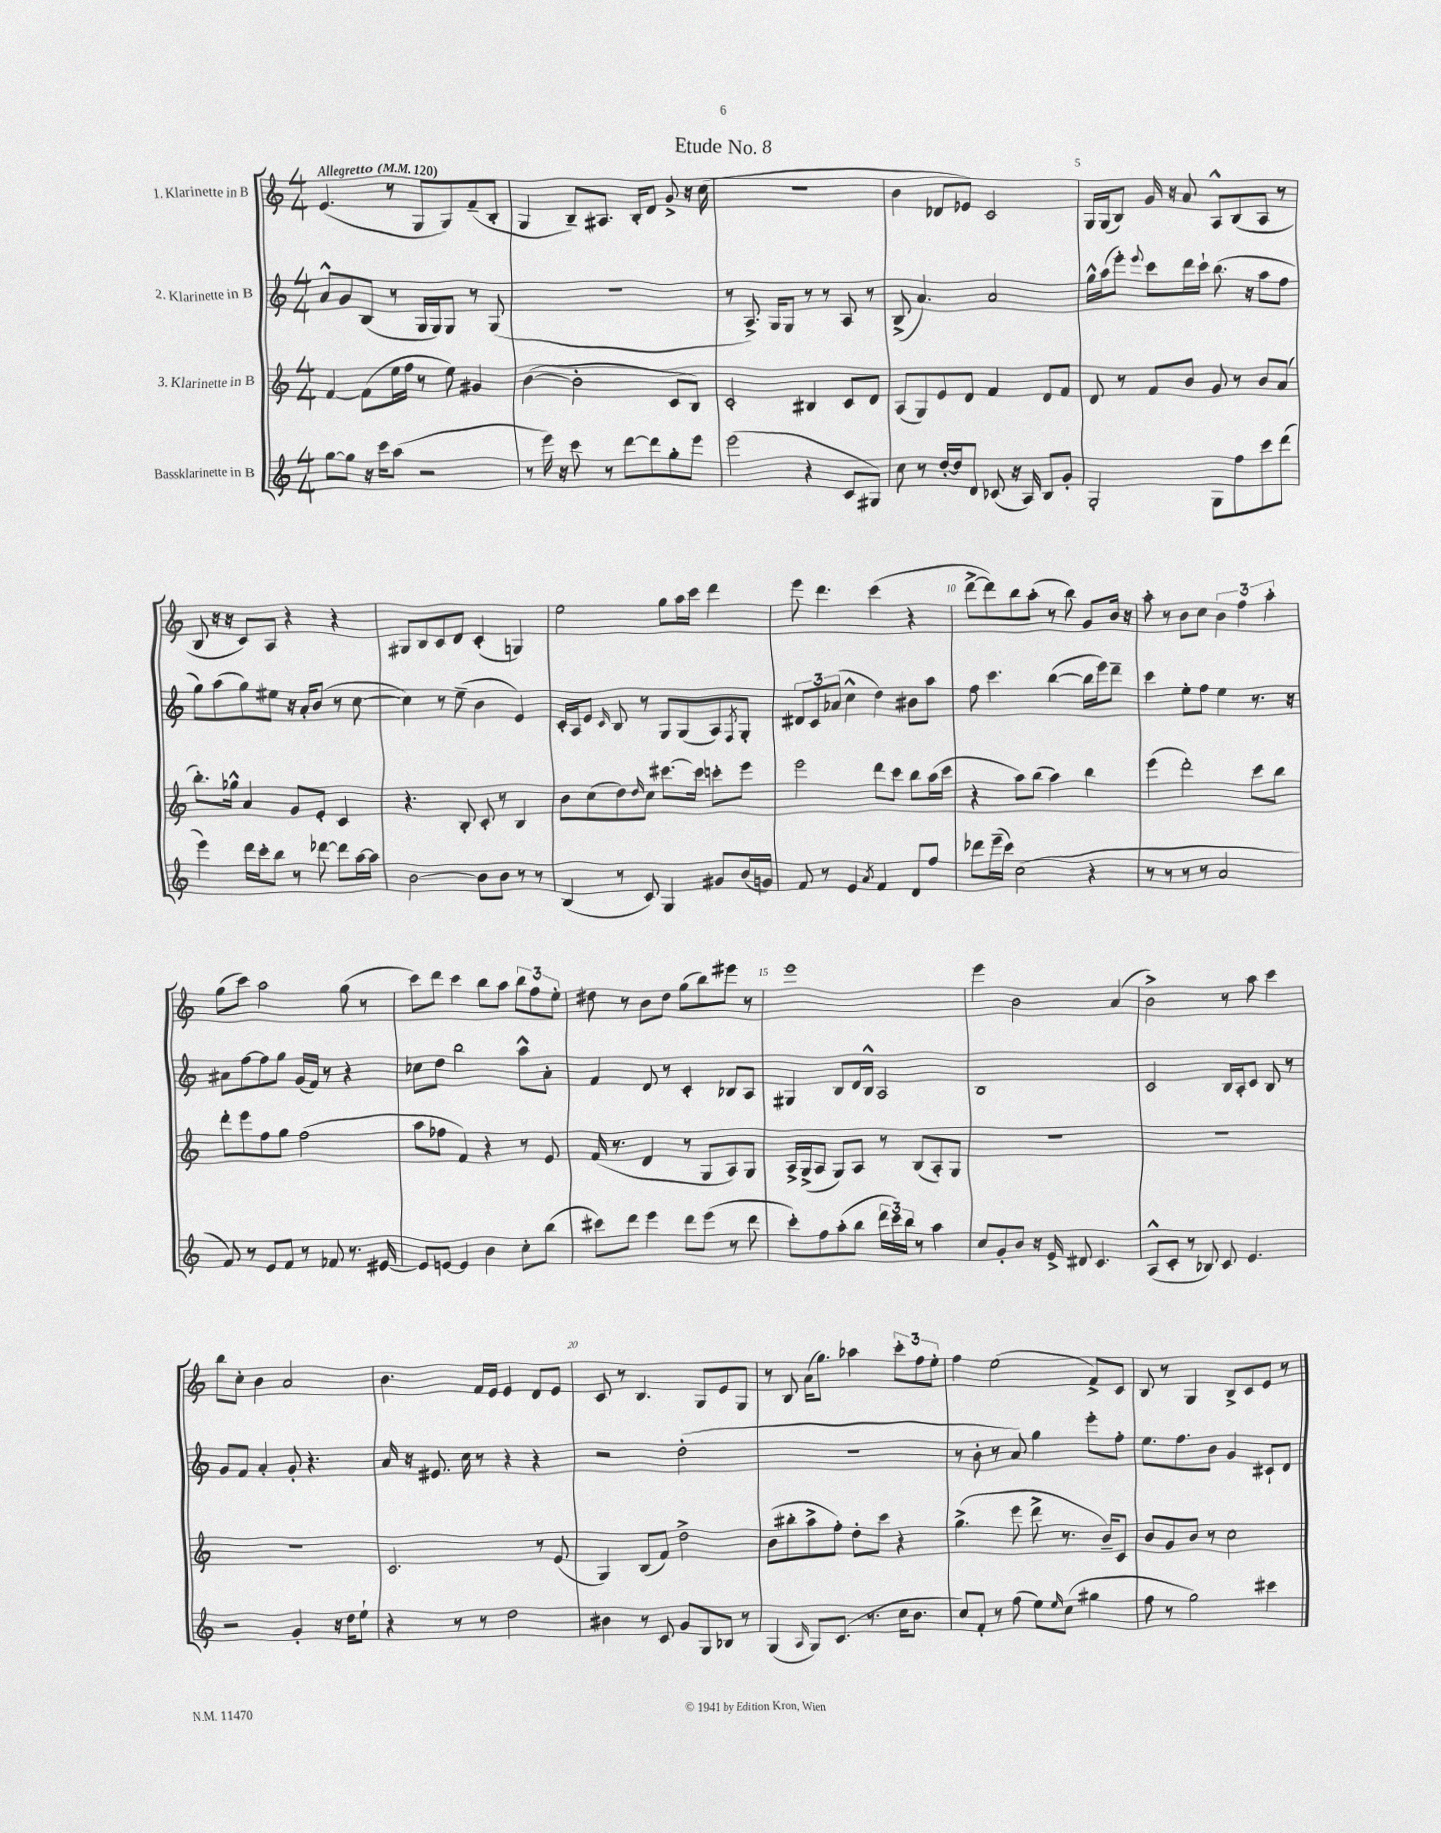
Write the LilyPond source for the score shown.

\header { title = "Etude No. 8" }
<<
\new StaffGroup <<
\new Staff = "s0" \with { instrumentName = "1. Klarinette in B" } {
    \clef treble \key c \major \numericTimeSignature \time 4/4 \tempo "Allegretto" 4 = 120
    e'4.( r8 g8 g8) f'8--( b8-. |
    g4 b8--) ais8. b16-. d'8 g'8-> r16 c''16( |
    r1 |
    b'4 des'8 ees'8) c'2 |
    g16 g16( b8) g'16 r16 a'8 a8-^ b8( a8 r8 |
    b8 r16 r16 c'8) a8 r4 r4 |
    gis8 b8 c'8 d'8 c'4-.( g4) |
    e''2 g''8 a''16 c'''16 d'''4 |
    e'''8 d'''4. c'''4( r4 |
    d'''8~-> d'''8) b''8 a''8-.( r8 b''8) g'8 b'16 r16 |
    a''8-. r8 b'8 c''8 \tuplet 3/2 { b'4 f''4 a''4-. } |
    g''8( c'''8) a''2 g''8( r8 |
    c'''8) d'''8 c'''4 b''8 a''8 \tuplet 3/2 { b''8 f''8 e''8-. } |
    dis''8 r8 b'8 dis''8 g''8( b''8) eis'''8 r8 |
    e'''1 |
    e'''4 b'2 a'4( |
    b'2->) r8 a''8 c'''4 |
    b''8 c''8-. b'4 a'2 |
    b'4. f'16 e'16 e'4 d'8 e'8 |
    c'8 r8 b4. g8 e'8 g8 |
    r8 b8 a'16( g''8.) aes''4 \tuplet 3/2 { c'''8-. f''8 e''8-. } |
    f''4 e''2( f'8->) c'8 |
    b8 r8 g4 b8-> c'8 e'8 r8 \bar "|." |
}
\new Staff = "s1" \with { instrumentName = "2. Klarinette in B" } {
    \clef treble \key c \major \numericTimeSignature \time 4/4
    a'8-^ g'8 b8( r8 g16 g16) g8 r8 g8( |
    R1 |
    r8 a8.->) g16 g8 r8 r8 a8 r8 |
    b8->( a'4.) a'2 |
    g''16-^ a''16( e'''8-.) \appoggiatura { e'''8 } c'''8 d'''16 c'''16-! b''8.( r16 a''8 f''8 |
    g''8) a''8( g''8) eis''8 r16 a'16-. b'8( r8 c''8~ |
    c''4) r8 e''8--( b'4 e'4) |
    c'16-. a16 e'8 \grace { c'16 } b8 r8 g8 g8( a8) \acciaccatura { f8 } g8-. |
    \tuplet 3/2 { dis'8 c'8 aes'8( } c''4-^ d''4) bis'8 a''8 |
    f''8 c'''4. b''4~( b''16 e'''16) d'''8-- |
    c'''4 e''8-. f''8 e''4 r8. r16 |
    ais'8 f''8~ f''8 g''8 g'16( f'16) r8 r4 |
    ces''8 d''8 b''2 a''8-^ a'8-. |
    f'4 d'8 r8 c'4-. bes8 a8 |
    gis4 b8 d'16 b16-^ a2 |
    b1 |
    c'2 b16 a16-. c'8 b8 r8 |
    g'8 f'8 a'4-. g'8-. r4. |
    a'16 r16 eis'8. c''16 r8 r4 r4 |
    r2 d''2-.( |
    R1 |
    r8 b'8-. r8 a'8) g''4 e'''8-. f''8-. |
    e''8. f''8. b'8 g'4 cis'8-! d'8 \bar "|." |
}
\new Staff = "s2" \with { instrumentName = "3. Klarinette in B" } {
    \clef treble \key c \major \numericTimeSignature \time 4/4
    f'4~ f'8( e''16 f''16 r8 e''8) gis'4 |
    b'4~( b'2-. c'8 b8) |
    c'2-. bis4 c'8 d'8 |
    a8( g8) e'8 d'8 f'4 d'8 f'8 |
    d'8 r8 f'8 b'8 g'8 r8 b'8 a'8( |
    b''8.-.) ges''16-^ a'4 g'8 e'8-. c'4 |
    r4. b8-. c'8-. r8 b4 |
    b'8 c''8( d''8) \grace { d''16 } c''8 cis'''8.~ cis'''16 c'''8-. e'''8 |
    e'''2 d'''8 c'''8 b''8 a''16( c'''16 |
    r4 a''8) b''8( a''4) b''4 |
    e'''4( d'''2-.) c'''8 b''8 |
    d'''8-. e'''8 f''8 g''8 f''2( |
    a''8 fes''8 f'4) r4 r8 e'8 |
    f'16( r8. d'4 r8 g8 a8) g8 |
    a16-> g16->( a8 g8) a8 r8 b8( a8-.) g8 |
    R1 |
    R1 |
    R1 |
    c'2. r8 e'8( |
    g4) b8( f'8) d''2-> |
    b'8( bis''8-. a''8-> f''8-.) d''8-. c'''8 r4 |
    g''4.->( e'''8 d'''8-> r8. b'16--) c'8 |
    b'8 g'8 b'8 r8 c''2 \bar "|." |
}
\new Staff = "s3" \with { instrumentName = "Bassklarinette in B" } {
    \clef treble \key c \major \numericTimeSignature \time 4/4
    g''8~ g''8 r16 c'''16 a''8( r2 |
    r8 e'''16) r16 c'''8 r8 d'''8~ d'''8 g''8-. e'''8 |
    e'''2( r4 c'8 gis8) |
    c''8 r8 d''16~-. d''16 d'8 ces'8( r16 a16) b8 g'8-. |
    g2-. g8 f''8 c'''8 d'''8( |
    e'''4) d'''16 c'''16-. b''8 r8 des'''8~ des'''8 a''16~ a''16 |
    b'2~ b'8 b'8 r8 r8 |
    b4( r8 c'8) g4 gis'8 b'16( g'16) |
    f'8 r8 e'4 \acciaccatura { a'8 } f'4 d'8 f''8 |
    des'''8 e'''16--( c'''16) c''2( r4 |
    r8 r8 r8 r8 a'2 |
    f'8) r8 e'8 f'8 r8 fes'8 r8. eis'16~ |
    eis'8 e'8~ e'4 b'4 c''8-. b''8( |
    cis'''8) d'''8 e'''4 d'''8 e'''8( r8 d'''8 |
    c'''8-.) f''8 a''8-.( b''8 \tuplet 3/2 { d'''16 c'''16) b''16 } r8 a''4 |
    c''8 g'8-. b'8 r16 e'16-> dis'8 c'4. |
    a8-^( c'8-. r8 bes8) c'8 e'4. |
    r2 g'4-. r16 d''16 e''8-! |
    r4 r8 r8 d''2 |
    bis'4 r8 c'8 g'8 g8 bes8 r8 |
    g4( \grace { a16 } g8) c'8.( r8. c''16 b'8. |
    c''8) f'8-. r8 f''8( e''8) \grace { e''16 } c''8( gis''4 |
    f''8 r8 g''2) cis'''4 \bar "|." |
}
>>
>>
\layout { \context { \Score \override BarNumber.break-visibility = ##(#f #t #t) barNumberVisibility = #(every-nth-bar-number-visible 5) } }
